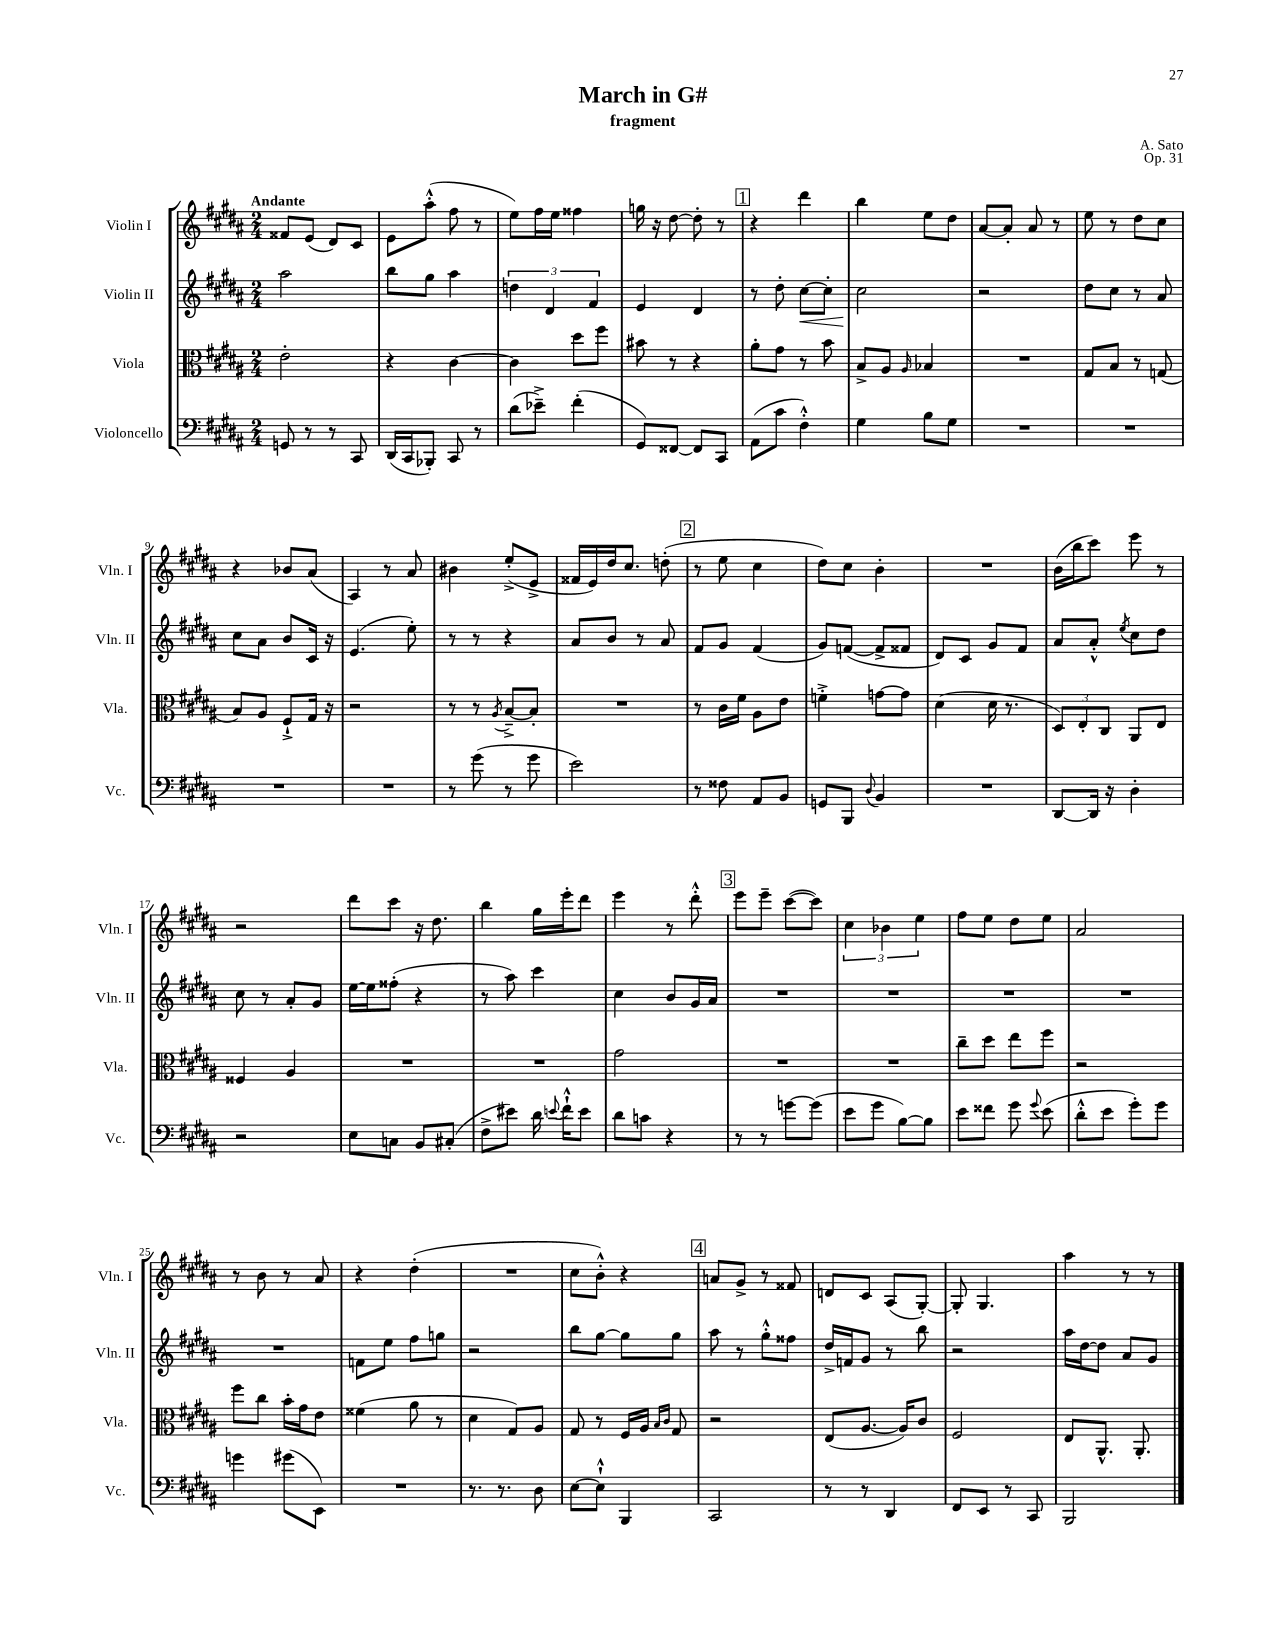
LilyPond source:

\header { title = "March in G#" composer = "A. Sato" subtitle = "fragment" opus = "Op. 31" }
<<
\new StaffGroup <<
\new Staff = "s0" \with { instrumentName = "Violin I" shortInstrumentName = "Vln. I" } {
    \clef treble \key b \major \numericTimeSignature \time 2/4 \tempo "Andante"
    \autoBeamOff fisis'8[ e'8]( dis'8[) cis'8] |
    e'8[ ais''8]-.-^( fis''8 r8 |
    e''8[) fis''16 e''16] fisis''4 |
    g''16 r16 dis''8~ dis''8-. r8 |
    \mark \markup { \box "1" } r4 dis'''4 |
    b''4 e''8[ dis''8] |
    ais'8[~ ais'8]-. ais'8 r8 |
    e''8 r8 dis''8[ cis''8] |
    r4 bes'8[ ais'8]( |
    ais4) r8 ais'8 |
    bis'4 e''8[-.->( e'8]-> |
    fisis'16[ e'16) dis''16 cis''8.] d''8-.( |
    \mark \markup { \box "2" } r8 e''8 cis''4 |
    dis''8[) cis''8] b'4-. |
    R2 |
    b'16[( b''16 cis'''8]) e'''8 r8 |
    r2 |
    dis'''8[ cis'''8] r16 dis''8. |
    b''4 gis''16[ e'''16-. dis'''8] |
    e'''4 r8 dis'''8-.-^ |
    \mark \markup { \box "3" } e'''8[ e'''8]-- cis'''8[~( cis'''8]) |
    \tuplet 3/2 { cis''4 bes'4 e''4 } |
    fis''8[ e''8] dis''8[ e''8] |
    ais'2 |
    r8 b'8 r8 ais'8 |
    r4 dis''4-.( |
    R2 |
    cis''8[ b'8]-.-^) r4 |
    \mark \markup { \box "4" } a'8[ gis'8]-> r8 fisis'8 |
    d'8[ cis'8] ais8[( gis8]~-.) |
    gis8-. gis4. |
    ais''4 r8 r8 \bar "|." |
}
\new Staff = "s1" \with { instrumentName = "Violin II" shortInstrumentName = "Vln. II" } {
    \clef treble \key b \major \numericTimeSignature \time 2/4
    \autoBeamOff ais''2 |
    b''8[ gis''8] ais''4 |
    \tuplet 3/2 { d''4 dis'4 fis'4 } |
    e'4 dis'4 |
    \mark \markup { \box "1" } r8 dis''8-. cis''8[~\< cis''8]-. |
    cis''2\! |
    r2 |
    dis''8[ cis''8] r8 ais'8 |
    cis''8[ ais'8] b'8[ cis'16] r16 |
    e'4.( e''8-.) |
    r8 r8 r4 |
    ais'8[ b'8] r8 ais'8 |
    \mark \markup { \box "2" } fis'8[ gis'8] fis'4( |
    gis'8[) f'8]~( f'8[-> fisis'8] |
    dis'8[) cis'8] gis'8[ fis'8] |
    ais'8[ ais'8]-.-^ \acciaccatura { e''8 } cis''8[ dis''8] |
    cis''8 r8 ais'8[-. gis'8] |
    e''16[~ e''16 fisis''8]-.( r4 |
    r8 ais''8) cis'''4 |
    cis''4 b'8[ gis'16 ais'16] |
    \mark \markup { \box "3" } R2 |
    R2 |
    R2 |
    R2 |
    R2 |
    f'8[ e''8] fis''8[ g''8] |
    r2 |
    b''8[ gis''8]~ gis''8[ gis''8] |
    \mark \markup { \box "4" } ais''8 r8 gis''8[-.-^ fisis''8] |
    dis''16[-> f'16 gis'8] r8 b''8 |
    r2 |
    ais''16[ dis''16~ dis''8] ais'8[ gis'8] \bar "|." |
}
\new Staff = "s2" \with { instrumentName = "Viola" shortInstrumentName = "Vla." } {
    \clef alto \key b \major \numericTimeSignature \time 2/4
    \autoBeamOff e'2-. |
    r4 cis'4~ |
    cis'4 dis''8[ fis''8] |
    bis'8 r8 r4 |
    \mark \markup { \box "1" } ais'8[-. gis'8] r8 b'8 |
    b8[-> ais8] \grace { ais16 } bes4 |
    R2 |
    gis8[ b8] r8 g8( |
    b8[) ais8] fis8[-!-> gis16] r16 |
    r2 |
    r8 r8 \acciaccatura { ais8 } b8[~---> b8]-. |
    R2 |
    \mark \markup { \box "2" } r8 cis'16[ fis'16] ais8[ e'8] |
    f'4-.-> g'8[~ g'8] |
    dis'4( dis'16 r8. |
    \tuplet 3/2 { dis8[) e8-. cis8] } ais,8[ e8] |
    fisis4 ais4 |
    R2 |
    R2 |
    gis'2 |
    \mark \markup { \box "3" } R2 |
    R2 |
    cis''8[-- dis''8] e''8[ fis''8] |
    r2 |
    fis''8[ cis''8] b'16[-. gis'16 e'8] |
    fisis'4( ais'8 r8 |
    dis'4 gis8[) ais8] |
    gis8 r8 fis16[ ais16] \grace { b16[ cis'16] } gis8 |
    \mark \markup { \box "4" } r2 |
    e8[( ais8.]~ ais16[) cis'8] |
    fis2 |
    e8[ ais,8.]-^ ais,8.-. \bar "|." |
}
\new Staff = "s3" \with { instrumentName = "Violoncello" shortInstrumentName = "Vc." } {
    \clef bass \key b \major \numericTimeSignature \time 2/4
    \autoBeamOff g,8 r8 r8 cis,8 |
    dis,16[( cis,16 bes,,8]-.) cis,8 r8 |
    dis'8[( ees'8]--->) fis'4-.( |
    gis,8[) fisis,8]~ fisis,8[ cis,8] |
    \mark \markup { \box "1" } ais,8[( cis'8] fis4-.-^) |
    gis4 b8[ gis8] |
    R2 |
    R2 |
    R2 |
    R2 |
    r8 gis'8( r8 gis'8 |
    e'2) |
    \mark \markup { \box "2" } r8 fisis8 ais,8[ b,8] |
    g,8[ b,,8] \appoggiatura { dis8 } b,4 |
    R2 |
    dis,8[~ dis,16] r16 dis4-. |
    r2 |
    e8[ c8] b,8[ cis8]-.( |
    fis8[-> eis'8]) dis'16 \appoggiatura { e'8 } fis'16[-!-^ e'8] |
    dis'8[ c'8] r4 |
    \mark \markup { \box "3" } r8 r8 g'8[~ g'8]( |
    e'8[ gis'8] b8[~) b8] |
    e'8[ fisis'8] gis'8 \appoggiatura { gis'8 } e'8( |
    dis'8[-.-^ e'8] gis'8[-.) gis'8] |
    g'4 gis'8[( e,8]) |
    R2 |
    r8. r8. dis8 |
    e8[~ e8]-!-^ b,,4 |
    \mark \markup { \box "4" } cis,2 |
    r8 r8 dis,4 |
    fis,8[ e,8] r8 cis,8 |
    b,,2 \bar "|." |
}
>>
>>
